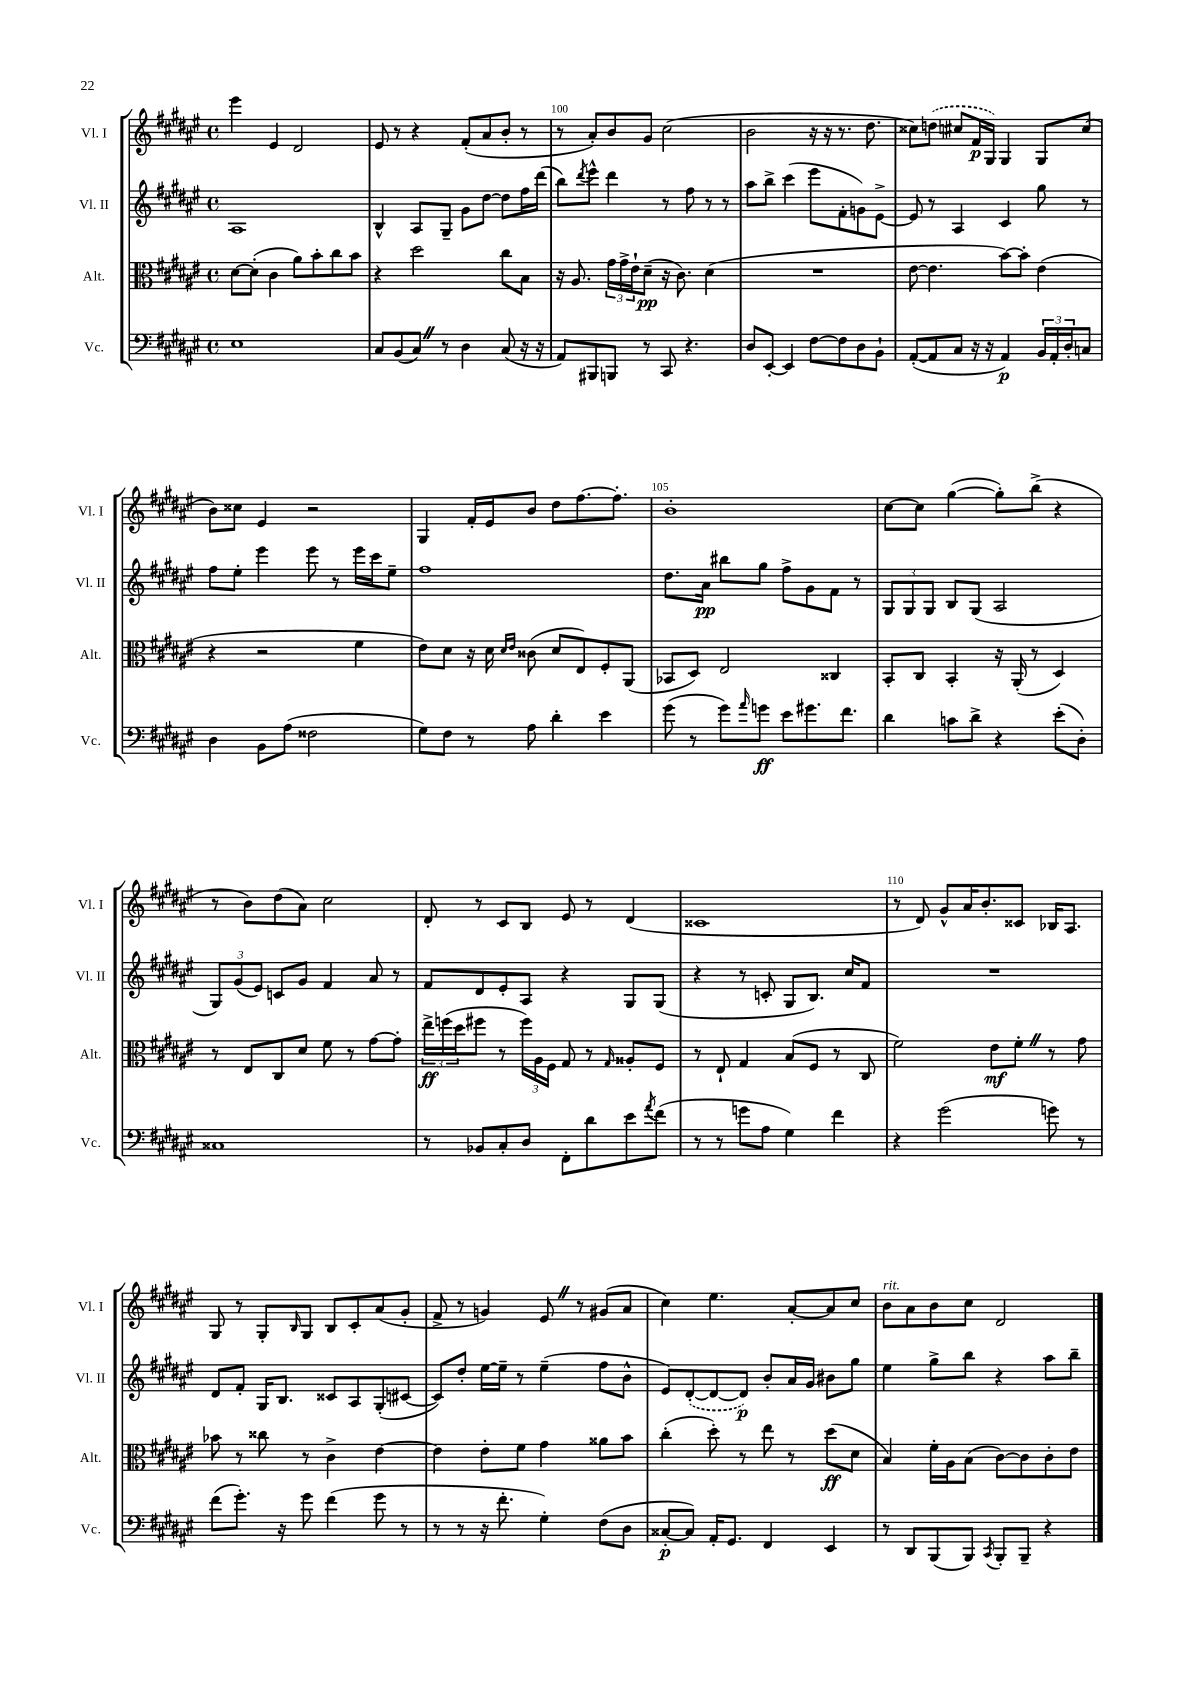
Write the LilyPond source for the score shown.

<<
\new StaffGroup <<
\new Staff = "s0" \with { instrumentName = "Vl. I" shortInstrumentName = "Vl. I" } {
    \clef treble \key fis \major \defaultTimeSignature \time 4/4
    eis'''4 eis'4 dis'2 |
    eis'8 r8 r4 fis'8-.( ais'8 b'8-. r8 |
    r8 ais'8-.) b'8 gis'8 cis''2( |
    b'2 r16 r16 r8. dis''8. |
    cisis''8) \once \slurDashed d''8( cis''8 fis'16\p gis16) gis4 gis8 cis''8( |
    b'8) cisis''8 eis'4 r2 |
    gis4 fis'16-. eis'16 b'8 dis''8 fis''8.~ fis''8.-. |
    b'1-. |
    cis''8~ cis''8 gis''4~( gis''8-.) b''8->( r4 |
    r8 b'8) dis''8( ais'8) cis''2 |
    dis'8-. r8 cis'8 b8 eis'8 r8 dis'4( |
    cisis'1 |
    r8 dis'8) gis'8-^ ais'16 b'8.-. cisis'8 bes16 ais8. |
    gis8 r8 gis8-. \grace { b16 } gis8 b8 cis'8-. ais'8( gis'8-. |
    fis'8-> r8 g'4) eis'8 \once \override BreathingSign.text = \markup { \musicglyph "scripts.caesura.straight" } \breathe r8 gis'8( ais'8 |
    cis''4) eis''4. ais'8~-. ais'8 cis''8 |
    b'8^\markup { \italic "rit." } ais'8 b'8 cis''8 dis'2 \bar "|." |
}
\new Staff = "s1" \with { instrumentName = "Vl. II" shortInstrumentName = "Vl. II" } {
    \clef treble \key fis \major \defaultTimeSignature \time 4/4
    ais1 |
    b4-^ ais8 gis8-- gis'8 dis''8~ dis''8 fis''16 dis'''16( |
    b''8) \acciaccatura { dis'''8 } eis'''8-^ dis'''4 r8 fis''8 r8 r8 |
    ais''8 b''8-> cis'''4( eis'''8 fis'8-. g'8) eis'8~-> |
    eis'8 r8 ais4 cis'4 gis''8 r8 |
    fis''8 eis''8-. eis'''4 eis'''8 r8 eis'''16 cis'''16 eis''8-- |
    fis''1 |
    dis''8. ais'16\pp bis''8 gis''8 fis''8-> gis'8 fis'8 r8 |
    \tuplet 3/2 { gis8 gis8 gis8 } b8 gis8( ais2 |
    \tuplet 3/2 { gis8) gis'8( eis'8) } c'8 gis'8 fis'4 ais'8 r8 |
    fis'8 dis'8 eis'8-. ais8 r4 gis8 gis8( |
    r4 r8 c'8-. gis8 b8.) cis''16 fis'8 |
    R1 |
    dis'8 fis'8-. gis16 b8. cisis'8 ais8 gis8-.( cis'8~ |
    cis'8) dis''8-. eis''16~ eis''16-- r8 eis''4--( fis''8 b'8-^ |
    eis'8) \once \slurDashed dis'8~-.( dis'8~ dis'8\p) b'8-. ais'16 gis'16 bis'8 gis''8 |
    eis''4 gis''8-> b''8 r4 ais''8 b''8-- \bar "|." |
}
\new Staff = "s2" \with { instrumentName = "Alt." shortInstrumentName = "Alt." } {
    \clef alto \key fis \major \defaultTimeSignature \time 4/4
    dis'8~ dis'8-.( cis'4 ais'8) b'8-. cis''8 b'8 |
    r4 dis''2 cis''8 b8 |
    r16 ais8. \tuplet 3/2 { gis'16 gis'16-> eis'16-! } dis'8--\pp( r16 cis'8.) dis'4( |
    R1 |
    eis'8~ eis'4. b'8~) b'8-. eis'4( |
    r4 r2 fis'4 |
    eis'8) dis'8 r16 dis'16 \grace { dis'16 eis'16 } cisis'8( dis'8 eis8) fis8-. ais,8( |
    bes,8 dis8) eis2 cisis4 |
    b,8-. cis8 b,4-. r16 ais,16-.( r8 dis4) |
    r8 eis8 cis8 dis'8 fis'8 r8 gis'8~ gis'8-. |
    \tuplet 3/2 { eis''16->\ff f''16( dis''16 } fis''8 r8 \tuplet 3/2 { fis''16) ais16 fis16 } gis8 r8 \grace { gis16 } aisis8-. fis8 |
    r8 eis8-! gis4 b8( fis8 r8 cis8 |
    fis'2) eis'8\mf fis'8-. \once \override BreathingSign.text = \markup { \musicglyph "scripts.caesura.straight" } \breathe r8 gis'8 |
    bes'8 r8 cisis''8 r8 cis'4-> eis'4~ |
    eis'4 eis'8-. fis'8 gis'4 aisis'8 b'8 |
    cis''4-.( dis''8-.) r8 eis''8 r8 dis''8\ff( dis'8 |
    b4) fis'16-. ais16 b8( cis'8~) cis'8 cis'8-. eis'8 \bar "|." |
}
\new Staff = "s3" \with { instrumentName = "Vc." shortInstrumentName = "Vc." } {
    \clef bass \key fis \major \defaultTimeSignature \time 4/4
    eis1 |
    cis8 b,8( cis8) \once \override BreathingSign.text = \markup { \musicglyph "scripts.caesura.straight" } \breathe r8 dis4 cis8( r16 r16 |
    ais,8) bis,,8 b,,8 r8 cis,8 r4. |
    dis8 eis,8~-. eis,4 fis8~ fis8 dis8 b,8-! |
    ais,8~-.( ais,8 cis8 r16 r16 ais,4\p) \tuplet 3/2 { b,16 ais,16-. dis16-. } c8 |
    dis4 b,8 ais8( fisis2 |
    gis8) fis8 r8 ais8 dis'4-. eis'4 |
    gis'8( r8 gis'8) \grace { ais'16 } g'8\ff eis'8 gis'8. fis'8. |
    dis'4 c'8 dis'8-> r4 eis'8-.( dis8-.) |
    cisis1 |
    r8 bes,8 cis8-. dis8 fis,8-. dis'8 eis'8 \acciaccatura { ais'8 } fis'8( |
    r8 r8 g'8 ais8 gis4) fis'4 |
    r4 gis'2( g'8) r8 |
    fis'8( gis'8.-.) r16 gis'8 fis'4( gis'8 r8 |
    r8 r8 r16 fis'8.-. gis4-.) fis8( dis8 |
    cisis8~-.\p cisis8) ais,16-. gis,8. fis,4 eis,4 |
    r8 dis,8 b,,8( b,,8) \acciaccatura { cis,8 } b,,8-. b,,8-- r4 \bar "|." |
}
>>
>>
\layout { \context { \Score currentBarNumber = #98 \override BarNumber.break-visibility = ##(#f #t #t) barNumberVisibility = #(every-nth-bar-number-visible 5) } }
